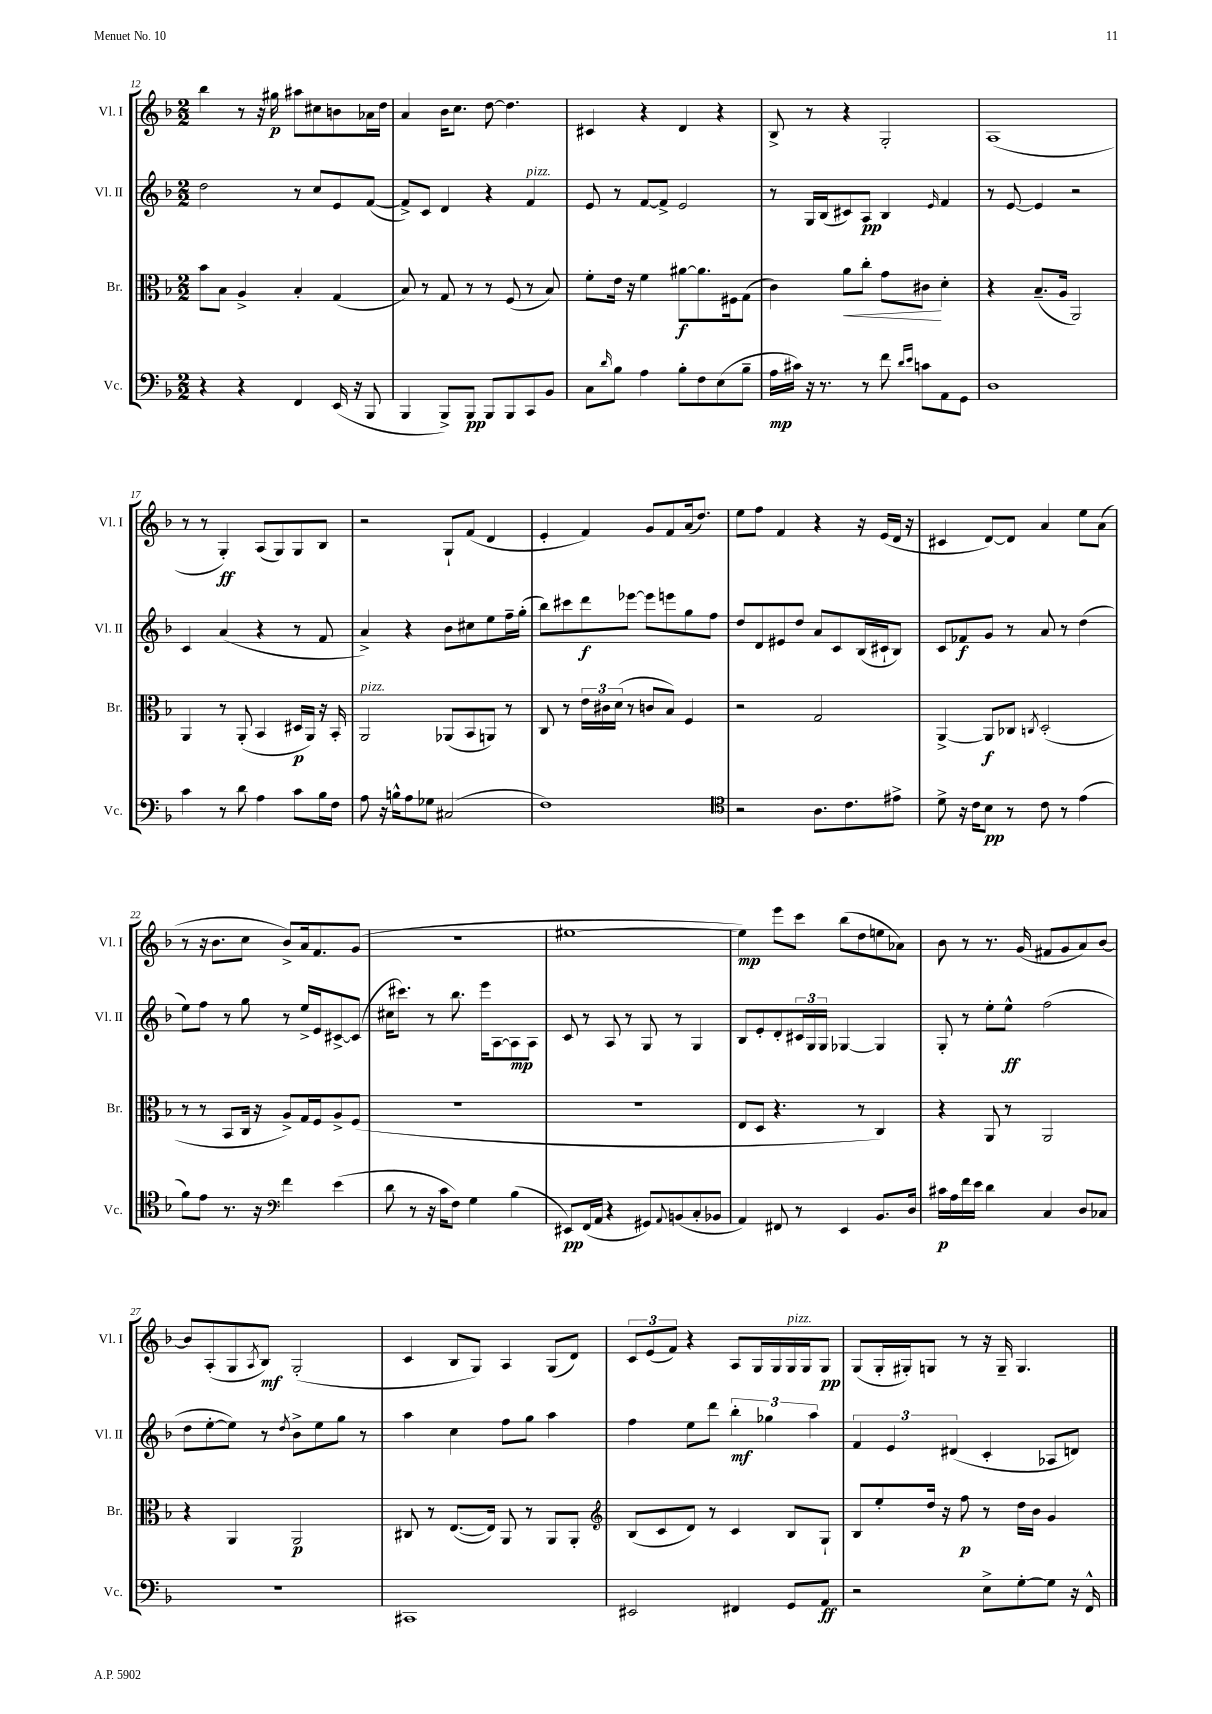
<<
\new StaffGroup <<
\new Staff = "s0" \with { instrumentName = "Vl. I" shortInstrumentName = "Vl. I" } {
    \clef treble \key f \major \numericTimeSignature \time 2/2
    bes''4 r8 r16 gis''16\p ais''8 cis''8 b'8 aes'16 d''16 |
    a'4 bes'16 c''8. d''8~ d''4. |
    cis'4 r4 d'4 r4 |
    bes8-> r8 r4 g2-. |
    a1( |
    r8 r8 g4-.\ff) a8( g8) g8 bes8 |
    r2 g8-! f'8( d'4 |
    e'4-. f'4) g'8 f'8 a'16( d''8.) |
    e''8 f''8 f'4 r4 r16 e'16( d'16 r16 |
    cis'4 d'8~) d'8 a'4 e''8 a'8( |
    r8 r16 bes'8. c''8 bes'8->) a'16 f'8. g'8( |
    r1 |
    eis''1~ |
    eis''4\mp) e'''8 c'''8 bes''8( d''8 e''8 aes'8) |
    bes'8 r8 r8. g'16( fis'8 g'8 a'8) bes'8~ |
    bes'8 a8-.( g8 \acciaccatura { a8 } bes8\mf) g2-.( |
    c'4 bes8 g8) a4 g8( d'8) |
    \tuplet 3/2 { c'8 e'8( f'8) } r4 a8 g16 g16 g16^\markup { \italic "pizz." } g16 g8\pp |
    g8( g16-. gis16-.) g8 r8 r16 g16-- g4. \bar "|." |
}
\new Staff = "s1" \with { instrumentName = "Vl. II" shortInstrumentName = "Vl. II" } {
    \clef treble \key f \major \numericTimeSignature \time 2/2
    d''2 r8 c''8 e'8 f'8~( |
    f'8->) c'8 d'4 r4 f'4^\markup { \italic "pizz." } |
    e'8 r8 f'8~ f'8-> e'2 |
    r8 g16 bes16( cis'8) a8\pp bes4 \grace { e'16 } f'4 |
    r8 e'8~ e'4 r2 |
    c'4 a'4( r4 r8 f'8 |
    a'4->) r4 bes'8 cis''8 e''8 f''16-- g''16-.( |
    bes''8) cis'''8 d'''8\f ees'''8~ ees'''8 e'''8 g''8 f''8 |
    d''8 d'8 eis'8 d''8 a'8 c'8 bes16( cis'16-! bes8) |
    c'8 fes'8\f g'8 r8 a'8 r8 d''4( |
    e''8) f''8 r8 g''8 r8 e''16-> e'16 cis'8~-> cis'8( |
    cis''16 cis'''8.) r8 bes''8. e'''16 a8~ a8\mp a8 |
    c'8 r8 a8 r8 g8 r8 g4 |
    bes8 e'8-. d'8-. \tuplet 3/2 { cis'16 g16 g16 } ges4~ ges4 |
    g8-. r8 e''8-. e''8-^\ff f''2( |
    d''8 e''8~-. e''8) r8 \acciaccatura { d''8 } bes'8-> e''8 g''8 r8 |
    a''4 c''4 f''8 g''8 a''4 |
    f''4 e''8 d'''8 \tuplet 3/2 { bes''4-.\mf ges''4 a''4 } |
    \tuplet 3/2 { f'4 e'4 dis'4( } c'4-. aes8 d'8) \bar "|." |
}
\new Staff = "s2" \with { instrumentName = "Br." shortInstrumentName = "Br." } {
    \clef alto \key f \major \numericTimeSignature \time 2/2
    bes'8 bes8 a4-> bes4-. g4( |
    bes8) r8 g8 r8 r8 f8( r8 bes8) |
    f'8-. e'16 r16 f'4 ais'8~\f ais'8. fis16 g8( |
    c'4) a'8\< c''8-. g'8 cis'8\! d'4-. |
    r4 bes8.--( a16 a,2) |
    a,4 r8 a,8-.( bes,4 dis16\p a,16) r16 bes,16-. |
    a,2^\markup { \italic "pizz." } aes,8( bes,8 a,8) r8 |
    c8 r8 \tuplet 3/2 { e'16 cis'16 d'16( } r8 c'8 bes8) f4 |
    r2 g2 |
    a,4~-> a,8\f ces8 \acciaccatura { c8 } d2-.( |
    r8 r8 bes,8 c16 r16 a8->) g16 f16 a8-> f8( |
    R1 |
    R1 |
    e8 d8 r4. r8 c4) |
    r4 a,8 r8 a,2 |
    r4 a,4 a,2\p |
    cis8 r8 e8.~( e16) a,8 r8 a,8 a,8-. |
    \clef treble bes8( c'8 d'8) r8 c'4 bes8 g8-! |
    bes8 e''8-. d''16 r16 f''8\p r8 d''16 bes'16 g'4 \bar "|." |
}
\new Staff = "s3" \with { instrumentName = "Vc." shortInstrumentName = "Vc." } {
    \clef bass \key f \major \numericTimeSignature \time 2/2
    r4 r4 f,4 e,16( r16 bes,,8 |
    bes,,4 bes,,8->) bes,,8\pp bes,,8 bes,,8 c,8 bes,8 |
    c8 \grace { d'16 } bes8 a4 bes8-. f8 e8( bes8-- |
    a16\mp cis'16) r16 r8. r8 f'8 \grace { d'16 e'16 } c'8 a,8 g,8 |
    d1 |
    c'4 r8 d'8 a4 c'8 bes16 f16 |
    a8 r16 b16-^ a8 ges8 cis2( |
    f1) |
    \clef tenor r2 a8. c'8. eis'8-> |
    d'8-> r16 c'16 bes8\pp r8 c'8 r8 e'4( |
    f'8) e'8 r8. r16 \clef bass f'4 e'4( |
    d'8 r8 r16 c'16 f8) g4 bes4( |
    eis,8\pp) f,16( a,16 r4 gis,8) \appoggiatura { a,8 } b,8( c8-. bes,8 |
    a,4) fis,8 r8 e,4 bes,8. d16 |
    cis'16\p a16 f'16 e'16 d'4 c4 d8 ces8 |
    R1 |
    cis,1 |
    eis,2 fis,4 g,8 a,8\ff |
    r2 e8-> g8~-. g8 r16 f,16-^ \bar "|." |
}
>>
>>
\layout { \context { \Score currentBarNumber = #12 } }
